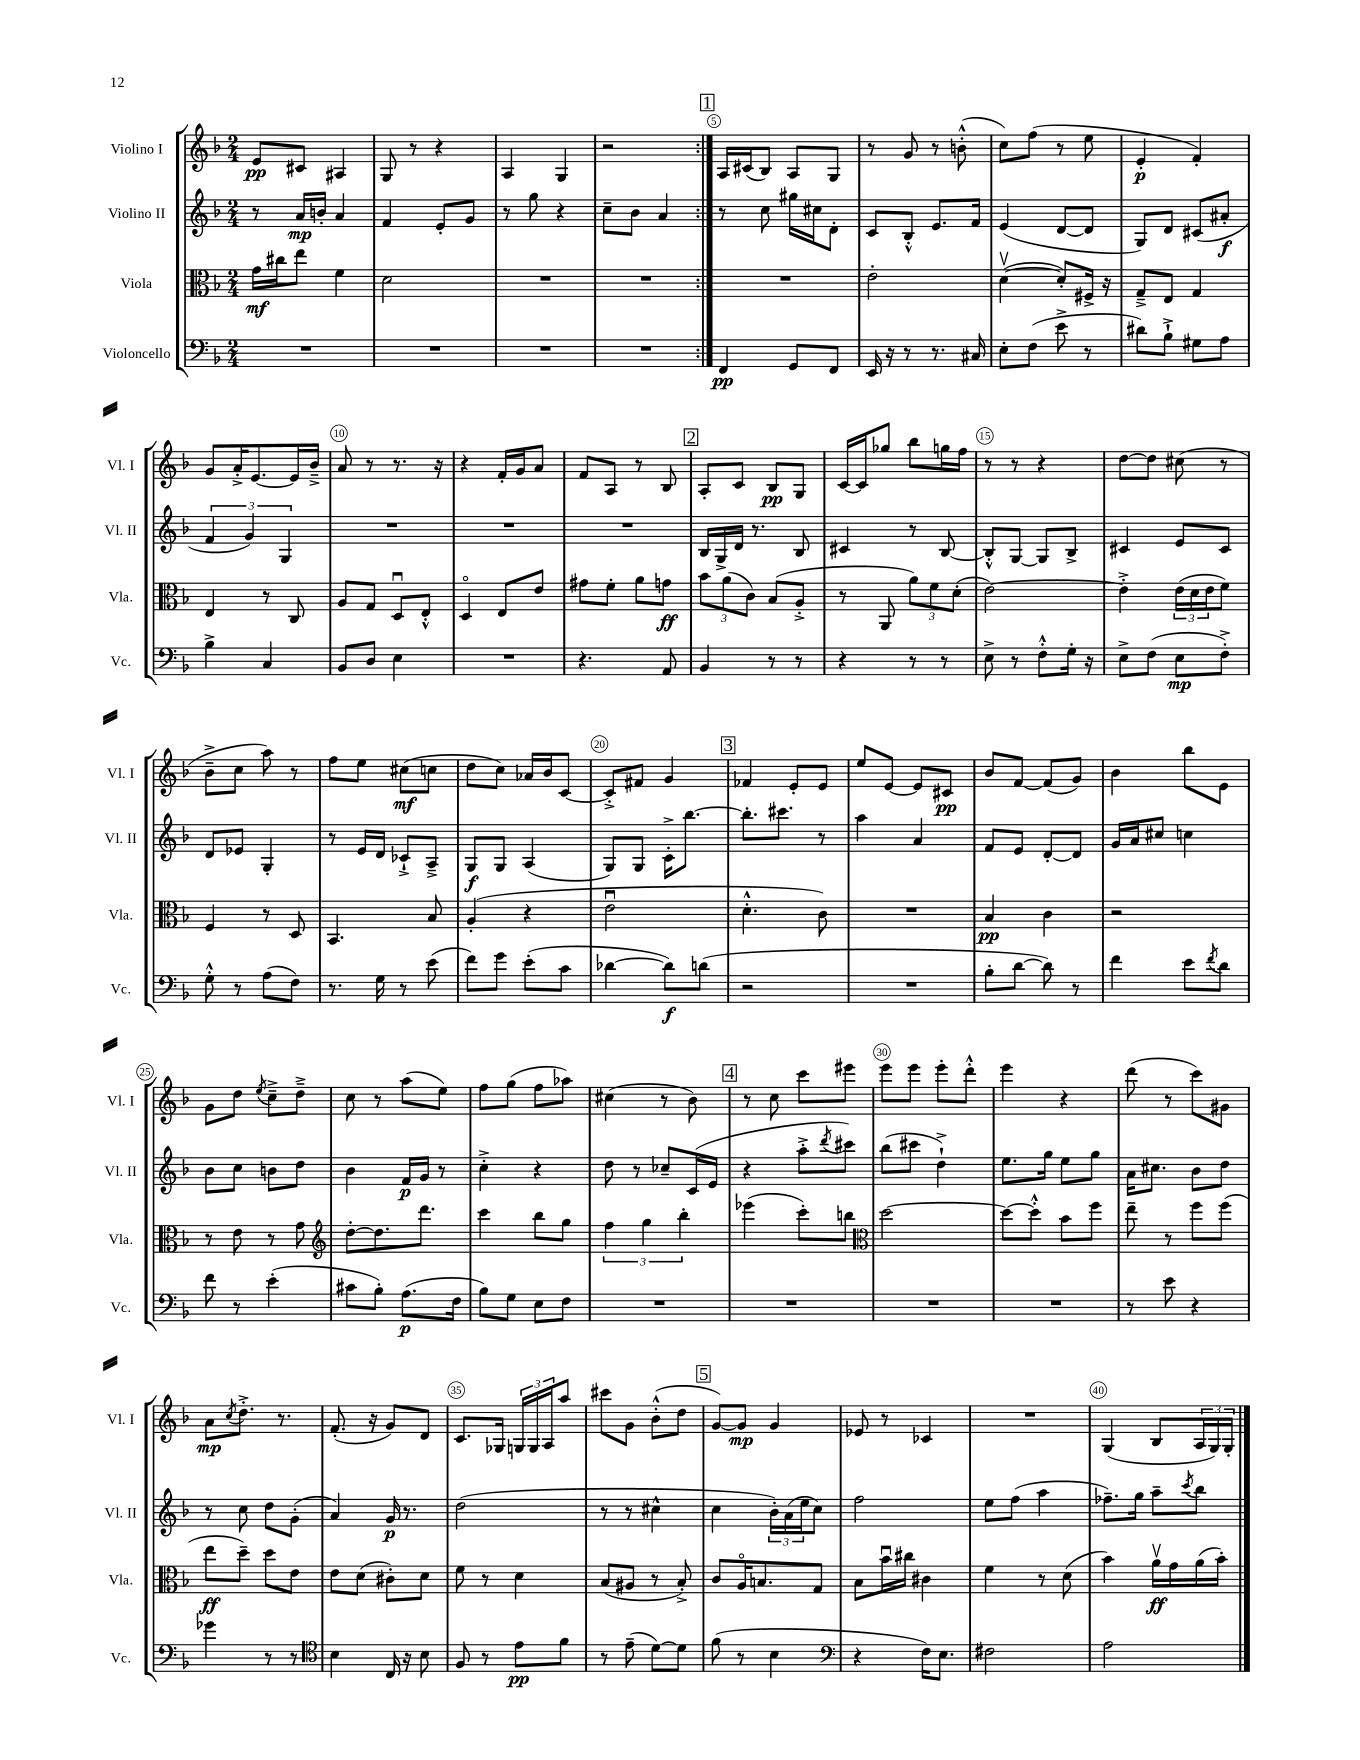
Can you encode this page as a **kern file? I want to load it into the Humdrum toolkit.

**kern	**kern	**kern	**kern
*staff4	*staff3	*staff2	*staff1
*clefF4	*clefC3	*clefG2	*clefG2
*k[b-]	*k[b-]	*k[b-]	*k[b-]
*M2/4	*M2/4	*M2/4	*M2/4
2r	16g	8r	8e
.	16cc#	.	.
.	8ee	16a	8c#
.	.	16b'	.
.	4f	4a	4A#
=	=	=	=
2r	2d	4f	8G
.	.	.	8r
.	.	8e'	4r
.	.	8g	.
=	=	=	=
2r	2r	8r	4A
.	.	8gg	.
.	.	4r	4G
=	=	=	=
2r	2r	8cc~	2r
.	.	8b-	.
.	.	4a	.
=:|!	=:|!	=:|!	=:|!
4FF	2r	8r	16A
.	.	.	(16c#
.	.	8cc	8B-)
8GG	.	16gg#	8A
.	.	16cc#	.
8FF	.	8d'	8G
=	=	=	=
16EE	2e'	8c	8r
16r	.	.	.
8r	.	8B-'^^	8g
8.r	.	8.e	8r
.	.	.	(8b'^^
16C#	.	16f	.
=	=	=	=
8E'	([4dv	(4e	8cc)
(8F	.	.	(8ff
8e^	8d'])	[8d	8r
8r	16F#^	8d]	8ee
.	16r	.	.
=	=	=	=
8d#)	8G~^	8G)	4e'
8B-`^	8E	8d	.
8G#	4G	(8c#	4f')
8A	.	8a#'	.
=	=	=	=
4B-^	4E	6f	8g
.	.	.	16a'^
.	.	6g)	.
.	.	.	[8.e
4C	8r	.	.
.	.	6G	.
.	8C	.	16e]
.	.	.	16b-~^
=	=	=	=
8BB-	8A	2r	8a
8D	8G	.	8r
4E	8Du	.	8.r
.	8E'^^	.	.
.	.	.	16r
=	=	=	=
2r	4Do	2r	4r
.	8E	.	16f'
.	.	.	16g
.	8e	.	8a
=	=	=	=
4.r	8g#	2r	8f
.	8f'	.	8A
.	8a	.	8r
8AA	8g	.	8B-
=	=	=	=
4BB-	12b-	16B-	8A'
.	.	16G^	.
.	(12a	.	.
.	.	16d	8c
.	12c)	.	.
.	.	8.r	.
8r	(8B-	.	8B-
8r	8A'^	8B-	8G
=	=	=	=
4r	8r	4c#	[16c
.	.	.	16c]
.	8AA	.	8gg-
8r	12a)	8r	8bb-
.	12f	.	.
8r	.	[8B-	16gg
.	(12d'	.	.
.	.	.	16ff
=	=	=	=
8E^	[2e)	8B-'^^]	8r
8r	.	[8G	8r
8F'^^	.	8G]	4r
16G'	.	8B-^	.
16r	.	.	.
=	=	=	=
8E^	4e'^]	4c#	[8dd
(8F	.	.	8dd]
8E	(24e	8e	(8cc#
.	24d	.	.
.	24e	.	.
8F'^)	8f)	8c#	8r
=	=	=	=
8G'^^	4F	8d	8b-~^
8r	.	8e-	8cc
(8A	8r	4G'	8aa)
8F)	8D	.	8r
=	=	=	=
8.r	4.BB-	8r	8ff
.	.	16e	8ee
16G	.	16d	.
8r	.	8c-`^	(8cc#
(8e	8B-	8A~^	8cc
=	=	=	=
8f)	(4A'	8G	8dd
8g	.	8G	8cc)
(8e'	4r	(4A	16a-
.	.	.	16b-
8c	.	.	[8c
=	=	=	=
[4d-	2eu	8G)	8c'^]
.	.	8G	8f#
8d-])	.	16c'^	4g
.	.	[8.bb-	.
(8d	.	.	.
=	=	=	=
2r	4.d'^^	8.bb-']	4f-
.	.	8.ccc#	.
.	.	.	8e'
.	8c)	8r	8e
=	=	=	=
2r	2r	4aa	8ee
.	.	.	[8e
.	.	4a	8e]
.	.	.	8c#
=	=	=	=
8B-'	4B-	8f	8b-
[8d	.	8e	[8f
8d])	4c	[8d'	(8f]
8r	.	8d]	8g)
=	=	=	=
4f	2r	16g	4b-
.	.	16a	.
.	.	8cc#	.
8e	.	4cc	8bb-
8qf	.	.	.
8d	.	.	8e
=	=	=	=
8f	8r	8b-	8g
8r	8e	8cc	8dd
.	.	.	8qee
(4e'	8r	8b	8cc~^
.	8g	8dd	8dd~^
=	=	=	=
*	*clefG2	*	*
8c#	[8dd'	4b-	8cc
8B-')	8.dd]	.	8r
(8.A	.	16f	(8aa
.	8.ddd	16g	.
.	.	8r	8ee)
16F	.	.	.
=	=	=	=
8B-)	4ccc	4cc'^	8ff
8G	.	.	(8gg
8E	8bb-	4r	8ff
8F	8gg	.	8aa-)
=	=	=	=
2r	6ff	8dd	(4cc#
.	.	8r	.
.	6gg	.	.
.	.	8cc-~	8r
.	6bb-'	.	.
.	.	(16c	8b-)
.	.	16e	.
=	=	=	=
2r	(4eee-	4r	8r
.	.	.	8cc
.	8ccc')	8aa'^	8ccc
.	.	8qddd	.
.	8bb	8ccc#)	8eee#
=	=	=	=
*	*clefC3	*	*
2r	[2dd	(8bb-	8eee
.	.	8ccc#	8eee
.	.	4dd`^)	8eee'
.	.	.	8ddd'^^
=	=	=	=
2r	8dd_	8.ee	4eee
.	8dd'^^]	.	.
.	.	16gg	.
.	8b-	8ee	4r
.	8ff	8gg	.
=	=	=	=
8r	8ee~	16a	(8ddd
.	.	8.cc#	.
8e	8r	.	8r
4r	8ff	8b-	8ccc)
.	(8ff	8dd	8g#
=	=	=	=
4g-	8ee	8r	8a
.	.	.	8qcc
.	8dd~)	8cc	8.dd'^
8r	8dd	8dd	.
.	.	.	8.r
8r	8e	(8g'	.
=	=	=	=
*clefC4	*	*	*
4B-	8e	4a)	(8.f'
.	(8d	.	.
.	.	.	16r
16C	8c#')	16g	8g)
16r	.	8.r	.
8B-	8d	.	8d
=	=	=	=
8F	8f	(2dd	8.c
8r	8r	.	.
.	.	.	16G-
8e	4d	.	24G
.	.	.	24G
.	.	.	24A
8f	.	.	8aa
=	=	=	=
8r	(8B-	8r	8ccc#
(8e~	8A#	8r	8g
[8d)	8r	4cc#^^	(8b-'^^
8d]	8B-'^)	.	8dd
=	=	=	=
(8f	8c	4cc	[8g)
8r	16Ao	.	8g]
.	8.B	.	.
4B-	.	24b-')	4g
.	.	(24a	.
.	.	24ee	.
.	8G	8cc)	.
=	=	=	=
*clefF4	*	*	*
4r	8B-	2ff	8e-
.	16b-u	.	8r
.	16cc#	.	.
16F)	4c#	.	4c-
8.E	.	.	.
=	=	=	=
2F#	4f	8ee	2r
.	.	(8ff	.
.	8r	4aa	.
.	(8d	.	.
=	=	=	=
2A	4b-)	8.ff-~)	(4G
.	.	16gg	.
.	16av	8aa~	8B-
.	16g	.	.
.	.	8qccc	.
.	(16a	8bb-	24A
.	.	.	24G)
.	16b-')	.	.
.	.	.	24G'
==	==	==	==
*-	*-	*-	*-
